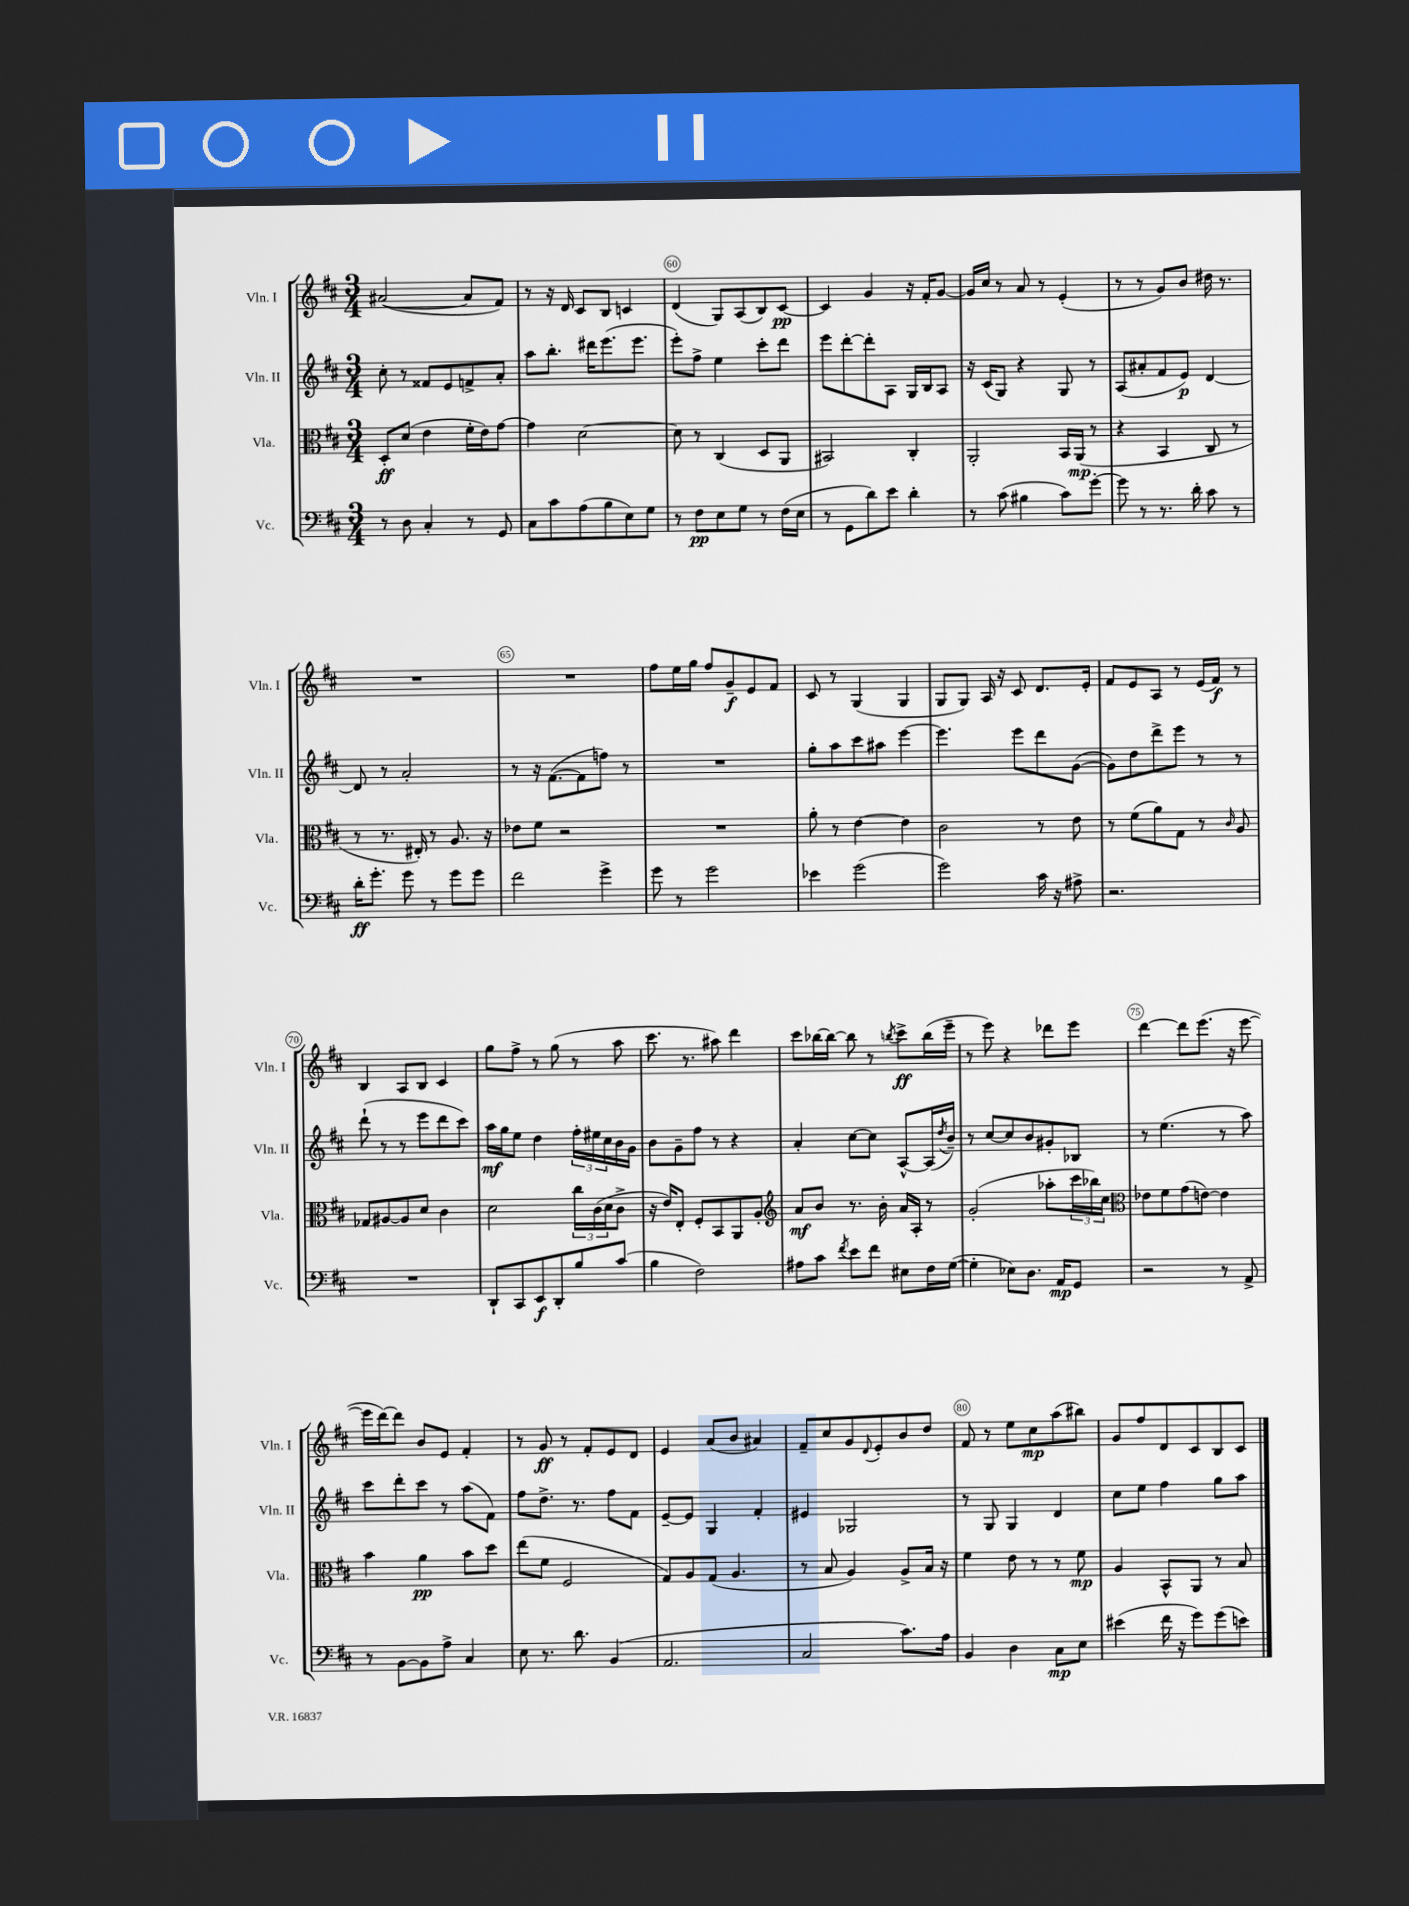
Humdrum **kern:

**kern	**kern	**kern	**kern
*staff4	*staff3	*staff2	*staff1
*clefF4	*clefC3	*clefG2	*clefG2
*k[f#c#]	*k[f#c#]	*k[f#c#]	*k[f#c#]
*M3/4	*M3/4	*M3/4	*M3/4
8r	8D'/L	8cc#'\	([2a#/
8D\	(8d/J	8r	.
4C#'/	4e\	8f##/L	.
.	.	8e/	.
8r	16f#'\LL	8f^/	8a#/]L
.	16e\J)	.	.
8GG/	[8g\J	8a'/J	8f#/J)
=	=	=	=
8C#\L	4g\]	8aa\L	8r
8c#\	.	8.bb'\J	16r
.	.	.	16d/
(8A\	[2d\	.	8c#/L
.	.	16ddd#\LK	.
8B\	.	(8.eee\	8B/J
8E\)	.	.	4c/
.	.	8.eee\J	.
8G\J	.	.	.
=	=	=	=
8r	8d\]	8eee'\L)	(4d/
8F#\L	8r	8ff#^\J	.
8E\	(4C#/	4ee\	8G/L)
8G\J	.	.	(8A/
8r	8D/L	8ccc#'\L	8B/)
(16F#\LL	8AA/J	8ddd\J	[8c#/J
16E\JJ	.	.	.
=	=	=	=
8r	2BB#/)	8eee\L	4c#/]
8GG\L	.	[8ddd'\	.
8d\)	.	8ddd'\]	4g/
8e\J	.	8A\J	.
4d'\	4C#'/	16G/LL	16r
.	.	16B/J	16f#'/LK
.	.	8A/J	[8g/J
=	=	=	=
8r	2AA'/	16r	16g/]LL
.	.	(16c#/LK	16cc#/JJ
(8c#\	.	8G/J)	8r
4B#\	.	4r	8a/
.	.	.	8r
8c#\L)	16BB/LL	8G/	(4e'/
.	(16AA/JJ	.	.
[8g'\J	8r	8r	.
=	=	=	=
8g\]	4r	(8A/L	8r
8r	.	8a#'/	8r
8.r	4BB/	8f#/	8g/L)
.	.	8e/J)	8b/J
16d'\	.	.	.
8c#\	8C#/	[4d/	16dd#\
.	.	.	8.r
8r	8r	.	.
=	=	=	=
16d'\LK	8r	8d/]	2.r
8.g'\J	.	.	.
.	8.r	8r	.
8g\	.	2a'/	.
.	16E#'/)	.	.
8r	8r	.	.
8g\L	8.A/	.	.
8g\J	.	.	.
.	16r	.	.
=	=	=	=
2f#\	8e-\L	8r	2.r
.	8f#\J	16r	.
.	.	([8.f#\L	.
.	2r	.	.
.	.	8f#\]	.
4g^\	.	8ff\J)	.
.	.	8r	.
=	=	=	=
8g\	2.r	2.r	8ff#\L
8r	.	.	16ee\L
.	.	.	16gg\JJ
2g\	.	.	8ff#/L
.	.	.	8g~/
.	.	.	8e/
.	.	.	8f#/J
=	=	=	=
4e-\	8a'\	8gg'\L	8c#/
.	8r	8aa\	8r
(2g\	[4e\	8ccc#\	(4G/
.	.	8aa#\J	.
.	4e\]	[4eee\	4G/
=	=	=	=
2g\)	2c#\	4.eee\]	8G/L
.	.	.	8G/J)
.	.	.	16A/
.	.	.	16r
.	.	8eee\L	8c#/
16c#\	8r	8ddd\	8.d/L
16r	.	.	.
8A#^\	8e\	([8g\J	.
.	.	.	16e'/Jk
=	=	=	=
2.r	8r	8g\]L)	8f#/L
.	(8f#\L	8dd\	8e/
.	8a\)	8ddd^\	8A/J
.	8G\J	8eee\J	8r
.	8r	8r	(16e/LL
.	.	.	16f#/JJ)
.	16qqc#/	.	.
.	8A/	8r	8r
=	=	=	=
2.r	8G-/L	(8ddd`\	4B/
.	[8A#/	8r	.
.	8A#/]	8r	8A/L
.	8d/J	8eee\L	8B/J
.	4c#\	8ddd\	4c#/
.	.	8ccc#\J)	.
=	=	=	=
8DD`/L	2d\	16aa\LL	8gg\L
.	.	16gg\J	.
8CC#/	.	8ee\J	8ff#^\J
8EE/	.	4dd\	8r
8DD'/	.	.	(8gg\
8B/	24cc#\LL	24ff#'\LL	8r
.	(24c#\	24ee#\	.
.	24d\J	24cc#\	.
(8c#/J	8c#^\J	16b\	8aa\
.	.	16g\JJ	.
=	=	=	=
4B\	16r	8b\L	8.ccc#\
.	16e/LK)	.	.
.	8E'/J	8g~\	.
.	.	.	8.r
2F#\)	8F#'/L	8ff#\J	.
.	8BB/	8r	8aa#\)
.	8AA/	4r	4ddd\
.	8A'/J	.	.
=	=	=	=
*	*clefG2	*	*
8A#\L	8a/L	4a'/	8ccc#\L
8c#\J	8b/J	.	[16bb-\L
.	.	.	16bb-\_JJ
8qf#/	.	.	.
8e\L	8.r	[8cc#\L	8bb-\]
8f#\J	.	8cc#\]J	8r
.	16b'\	.	.
.	.	.	8qbb/
8E#\L	16a/LL	[8A^^/L	8ccc#^\L
.	16A'/JJ	.	.
16F#\L	8r	(16A/]L	(16bb\L
.	.	8qdd/	.
([16G\JJ	.	16b~/JJ)	16eee~\JJ
=	=	=	=
4G'\]	(2g'/	8r	8r
.	.	[8cc#/L	8eee\)
8E-\L)	.	8cc#/]	4r
8.D\J	.	8b/	.
.	8aa-'\L	8g#'/	8ddd-\L
16AA/LK	.	.	.
8GG/J	24ccc#\L	8B-/J	8eee\J
.	24bb-\)	.	.
.	24cc#\JJ	.	.
=	=	=	=
*	*clefC3	*	*
2r	8e-\L	8r	[4ddd\
.	8f#\	(4.ee\	.
.	(8g\	.	8ddd\]L
.	[8e\J)	.	(8.eee\J
8r	4e\]	8r	.
.	.	.	16r
8AA^/	.	8aa\)	[8eee\
=	=	=	=
8r	4b\	8ccc#\L	16eee\]LL
.	.	.	[16ddd\J)
[8BB\L	.	8ddd'\	8ddd\]J
8BB\]	4a\	8ccc#\J	8b/L
8A^\J	.	8r	8e/J
4C#/	8b\L	(8aa\L	4f#'/
.	8dd\J	8f#\J)	.
=	=	=	=
8E\	(8ee\L	8ff#\L	8r
8.r	8f#\J	8.dd^\J	8g/
.	2F#/	.	8r
8.d\	.	8.r	.
.	.	.	8f#'/L
(4BB/	.	8ff#\L	8e/
.	.	8f#\J	8d/J
=	=	=	=
2.AA/	8G/L)	[8e~/L	4e/
.	8A/	8e/]J	.
.	(8G/J	4G/	(8a/L
.	4.A/	.	8b/J
.	.	4f#'/	4a#/)
=	=	=	=
2C#/	8r	4e#/	8f#~/L
.	8B/	.	8cc#/
.	4A/)	2G-/	8g/
.	.	.	8qqd/
.	.	.	8e'/
8.c#\L)	8A^/L	.	8b/
.	16B/Jk	.	8dd/J
16A\Jk	16r	.	.
=	=	=	=
4BB/	4f#\	8r	8f#/
.	.	8G/	8r
4D\	8e\	4G/	8ee\L
.	8r	.	8cc#\
8C#\L	8r	4d/	(8aa\
8E\J	8f#\	.	8bb#\J)
=	=	=	=
(4e#\	4A/	8cc#\L	8g/L
.	.	8ee\J	8ff#/
16f#\	8BB^^/L	4ff#\	8d/
16r	.	.	.
8g\L)	8AA/J	.	8c#/
(8g\	8r	8gg\L	8B/
8e\J)	8B/	8aa\J	8c#/J
==	==	==	==
*-	*-	*-	*-
